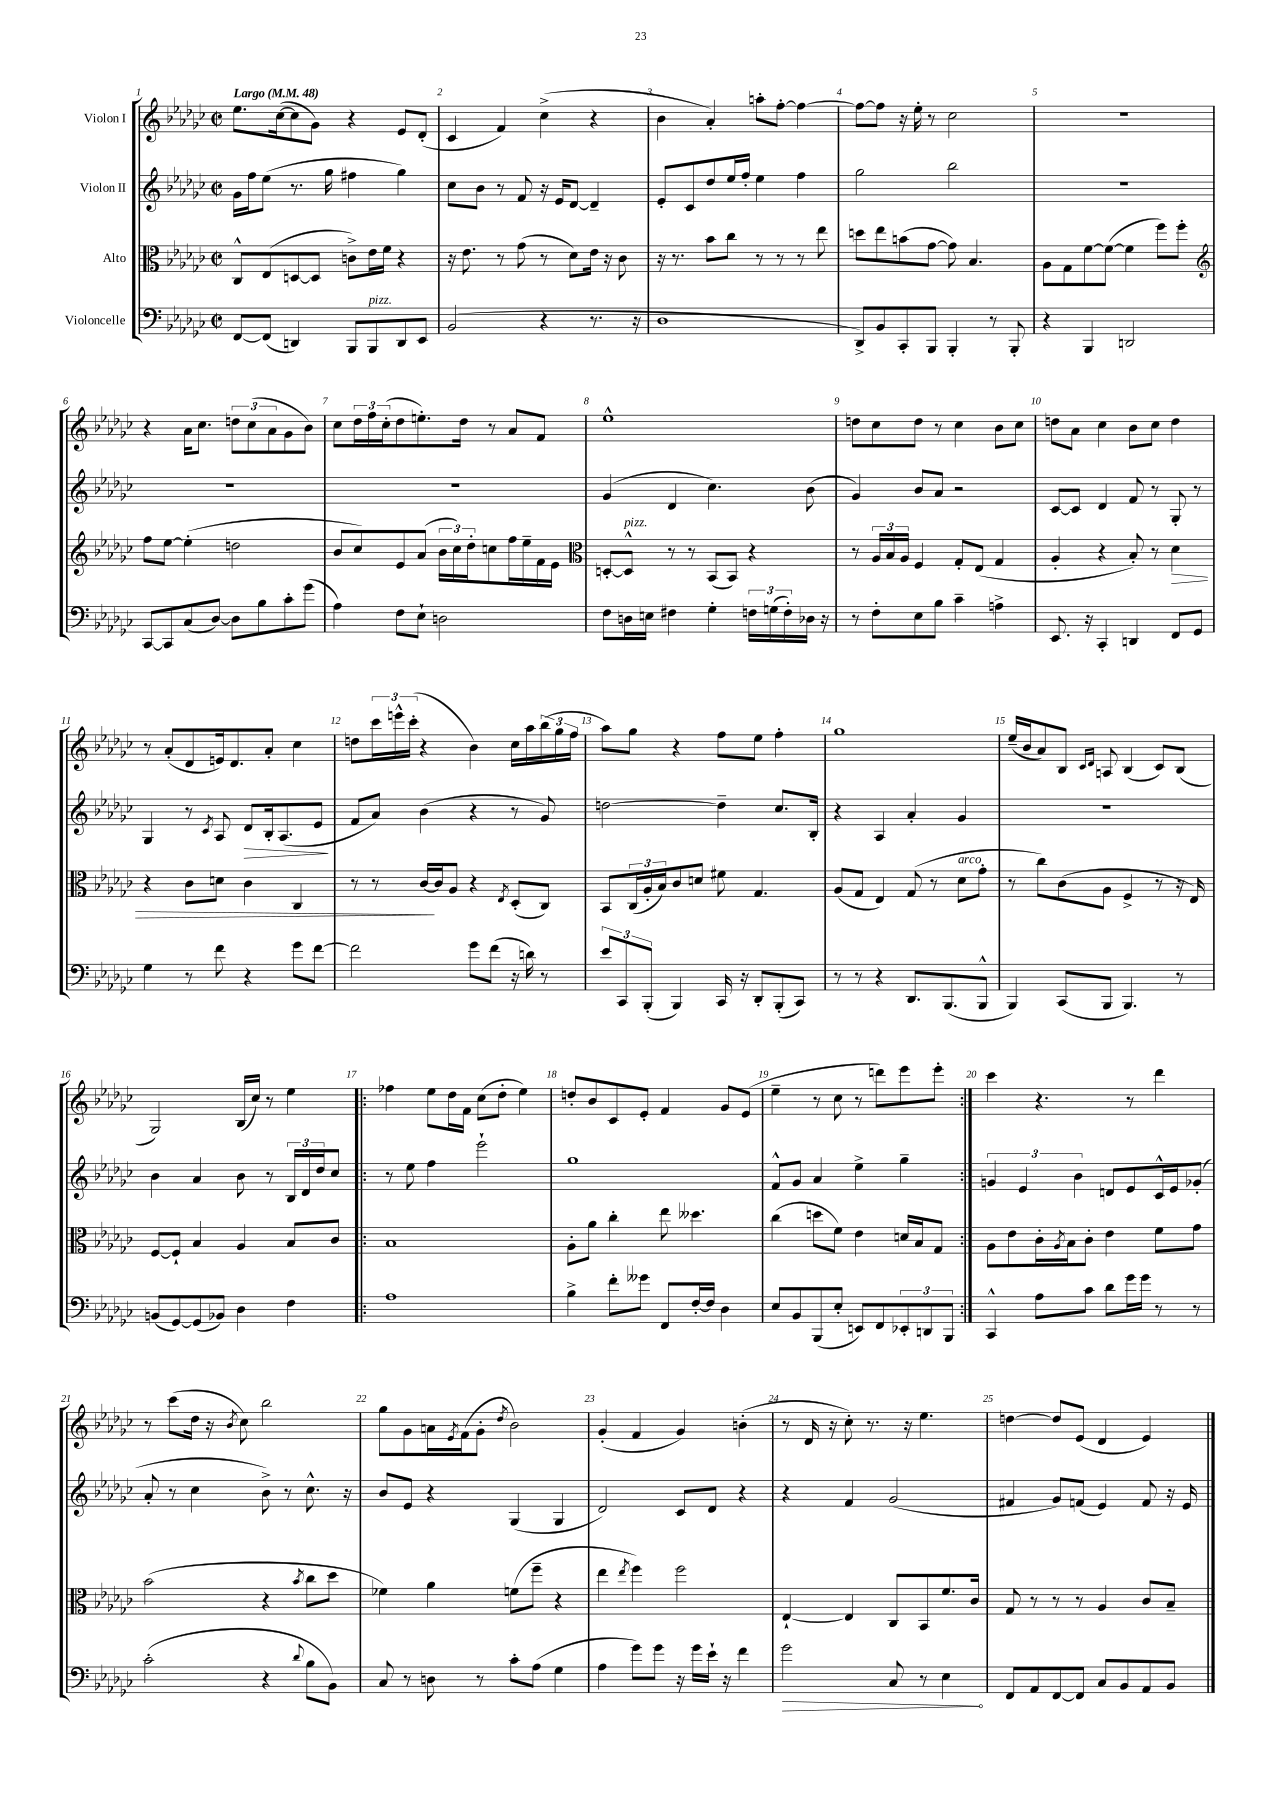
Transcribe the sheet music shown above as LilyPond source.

<<
\new StaffGroup <<
\new Staff = "s0" \with { instrumentName = "Violon I" } {
    \clef treble \key ges \major \defaultTimeSignature \time 2/2 \tempo "Largo" 4 = 48
    ees''8. ces''16~( ces''8 ges'8) r4 ees'8 des'8-.( |
    ces'4 f'4) ces''4->( r4 |
    bes'4 aes'4-.) a''8-. f''8~-. f''4~ |
    f''8~ f''8 r16 ees''16-. r8 ces''2 |
    r1 |
    r4 aes'16 ces''8. \tuplet 3/2 { d''8 ces''8( aes'8 } ges'8 bes'8) |
    ces''8 \tuplet 3/2 { des''16 f''16 ces''16-.( } des''8 e''8.-.) des''16 r8 aes'8 f'8 |
    ees''1-^ |
    d''8 ces''8 d''8 r8 ces''4 bes'8 ces''8 |
    d''8 aes'8 ces''4 bes'8 ces''8 d''4 |
    r8 aes'8-.( des'8 e'16) des'8. aes'8-. ces''4 |
    d''8 \tuplet 3/2 { ces'''16 e'''16-^ ces'''16-.( } r4 bes'4) ces''16 aes''16 \tuplet 3/2 { bes''16( ges''16 f''16 } |
    aes''8) ges''8 r4 f''8 ees''8 f''4-. |
    ges''1 |
    ees''16--( bes'16 aes'8) bes8 \grace { ces'16 des'16 } a8 bes4( ces'8) bes8( |
    ges2) bes16( ces''16) r8 ees''4 |
    \repeat volta 2 { fes''4 ees''8 des''16 f'16 ces''8( des''8-. ees''4) |
    d''8-. bes'8 ces'8 ees'8-. f'4 ges'8 ees'8( |
    ees''4-- r8 ces''8 r8 d'''8) ees'''8 ees'''8-. | }
    ces'''4 r4. r8 des'''4 |
    r8 ces'''8( des''16 r16 \acciaccatura { bes'8 } ces''8) bes''2 |
    ges''8 ges'8 a'16 \acciaccatura { ees'8 } f'16( ges'8-. \acciaccatura { des''8 } bes'2) |
    ges'4-.( f'4 ges'4) b'4-.( |
    r8 des'16 r16 ces''8-.) r8. r16 ees''4. |
    d''4~ d''8 ees'8( des'4 ees'4) \bar "|." |
}
\new Staff = "s1" \with { instrumentName = "Violon II" } {
    \clef treble \key ges \major \defaultTimeSignature \time 2/2
    ges'16 f''16 ees''8( r8. ges''16 fis''4 ges''4) |
    ces''8 bes'8 r8 f'8 r16 ees'16 des'8~ des'4-- |
    ees'8-. ces'8 des''8 ees''16 f''16-. ees''4 f''4 |
    ges''2 bes''2 |
    R1 |
    R1 |
    R1 |
    ges'4( des'4 ces''4.) bes'8( |
    ges'4) bes'8 aes'8 r2 |
    ces'8~ ces'8 des'4 f'8 r8 ges8-. r8 |
    ges4 r8 \acciaccatura { ces'8 } aes8 des'8\> bes16-. aes8.( ees'8\! |
    f'8 aes'8) bes'4( r4 r8 ges'8) |
    d''2~ d''4-- ces''8. bes16-. |
    r4 aes4 aes'4-. ges'4 |
    R1 |
    bes'4 aes'4 bes'8 r8 \tuplet 3/2 { bes16 des'16 des''16 } ces''8 |
    \repeat volta 2 { r8 ees''8 f''4 ees'''2-! |
    ges''1 |
    f'8-^ ges'8 aes'4 ees''4-> ges''4-- | }
    \tuplet 3/2 { g'4 ees'4 bes'4 } d'8 ees'8 ces'16-^ ees'16 ges'8-.( |
    aes'8-. r8 ces''4 bes'8->) r8 ces''8.-^ r16 |
    bes'8 ees'8 r4 ges4( ges4 |
    des'2) ces'8 des'8 r4 |
    r4 f'4 ges'2( |
    fis'4 ges'8) f'8( ees'4) f'8 r16 ees'16 \bar "|." |
}
\new Staff = "s2" \with { instrumentName = "Alto" } {
    \clef alto \key ges \major \defaultTimeSignature \time 2/2
    ces8-^ ees8( d8~ d8 c'8->) ees'16 f'16 r4 |
    r16 ees'8. r8 ges'8( r8 des'8) ees'16 r16 ces'8 |
    r16 r8. bes'8 ces''8 r8 r8 r8 ees''8 |
    d''8 ees''8 b'8( ges'8~ ges'8) bes4. |
    aes8 ges8 f'8~ f'8~( f'4 f''8) f''8-. |
    \clef treble f''8 ees''8~ ees''4-.( d''2 |
    bes'8 ces''8) ees'8 aes'8( \tuplet 3/2 { bes'16 ces''16) des''16-. } c''8 f''16 ees''16-- f'16 ees'16 |
    \clef alto d8~-. d8-^^\markup { \italic "pizz." } r8 r8 bes,8( bes,8) r4 |
    r8 \tuplet 3/2 { aes16 bes16 aes16 } f4 ges8-. ees8( ges4 |
    aes4-. r4 bes8-.) r8 des'4\> |
    r4 ces'8 d'8 ces'4 ces4 |
    r8 r8 ces'16~\! ces'16 aes8 r4 \acciaccatura { ees8 } des8-.( ces8) |
    bes,8 \tuplet 3/2 { ces16( aes16-. bes16) } ces'8 d'8 fis'8 ges4. |
    aes8( ges8 ees4) ges8( r8 des'8^\markup { \italic "arco" } ges'8-. |
    r8 ces''8) ces'8( aes8 f4-> r8 r16 ees16) |
    f8~ f8-! bes4 aes4 bes8 ces'8 |
    \repeat volta 2 { bes1 |
    aes8-. aes'8 ces''4-. ees''8 deses''4. |
    ces''4( d''8 f'8) ees'4 d'16 bes16 ges8 | }
    aes8 ees'8 ces'16-. \acciaccatura { aes8 } bes16 ces'8-. ees'4 f'8 ges'8 |
    bes'2( r4 \acciaccatura { bes'8 } ces''8 des''8 |
    fes'4) aes'4 f'8( f''8-- r4 |
    ees''4 \acciaccatura { ees''8 } f''4) f''2 |
    ees4~-! ees4 ces8 bes,8 f'8. ces'16 |
    ges8 r8 r8 r8 aes4 ces'8 bes8-- \bar "|." |
}
\new Staff = "s3" \with { instrumentName = "Violoncelle" } {
    \clef bass \key ges \major \defaultTimeSignature \time 2/2
    f,8~ f,8( d,4) bes,,8 bes,,8^\markup { \italic "pizz." } d,8 ees,8 |
    bes,2( r4 r8. r16 |
    des1 |
    des,8->) bes,8 ces,8-. bes,,8 bes,,4-. r8 bes,,8-. |
    r4 bes,,4 d,2 |
    ces,8~ ces,8 ces8( des8~) des8 bes8 ces'8-. ges'8( |
    aes4) f8 ees8-! d2 |
    f8 d16 e16 fis4 ges4-. \tuplet 3/2 { f16 g16( f16-.) } des16 r16 |
    r8 f8-. ees8 bes8 ces'4-- a4-> |
    ees,8. r16 ces,4-. d,4 f,8 ges,8 |
    ges4 r8 f'8 r4 ges'8 f'8~ |
    f'2 ges'8 f'8( r16 d'16) r8 |
    \tuplet 3/2 { ees'8 ces,8 bes,,8-.( } bes,,4) ces,16 r16 des,8-. bes,,8-.( ces,8) |
    r8 r8 r4 des,8. bes,,8.( bes,,8-^ |
    bes,,4) ces,8( bes,,8 bes,,4.) r8 |
    b,8( ges,8~) ges,8( bes,8) des4 f4 |
    \repeat volta 2 { aes1 |
    bes4-> f'8-. geses'8 f,8 f16~-. f16 des4 |
    ees8 bes,8 bes,,8( ees8-. e,8) f,8 \tuplet 3/2 { ees,8-. d,8 bes,,8 } | }
    ces,4-^ aes8 ces'8 des'8 ges'16 ges'16 r8 r8 |
    ces'2-.( r4 \appoggiatura { des'8 } bes8 bes,8) |
    ces8 r8 d8 r8 ces'8-. aes8( ges4 |
    aes4 ges'8) ges'8 r16 ges'16 ees'16-! r16 f'4 |
    \once \override Hairpin.circled-tip = ##t ges'2\> ces8 r8 ees4\! |
    f,8 aes,8 f,8~ f,8 ces8 bes,8 aes,8 bes,8 \bar "|." |
}
>>
>>
\layout { \context { \Score \override BarNumber.break-visibility = ##(#f #t #t) barNumberVisibility = #all-bar-numbers-visible } }
